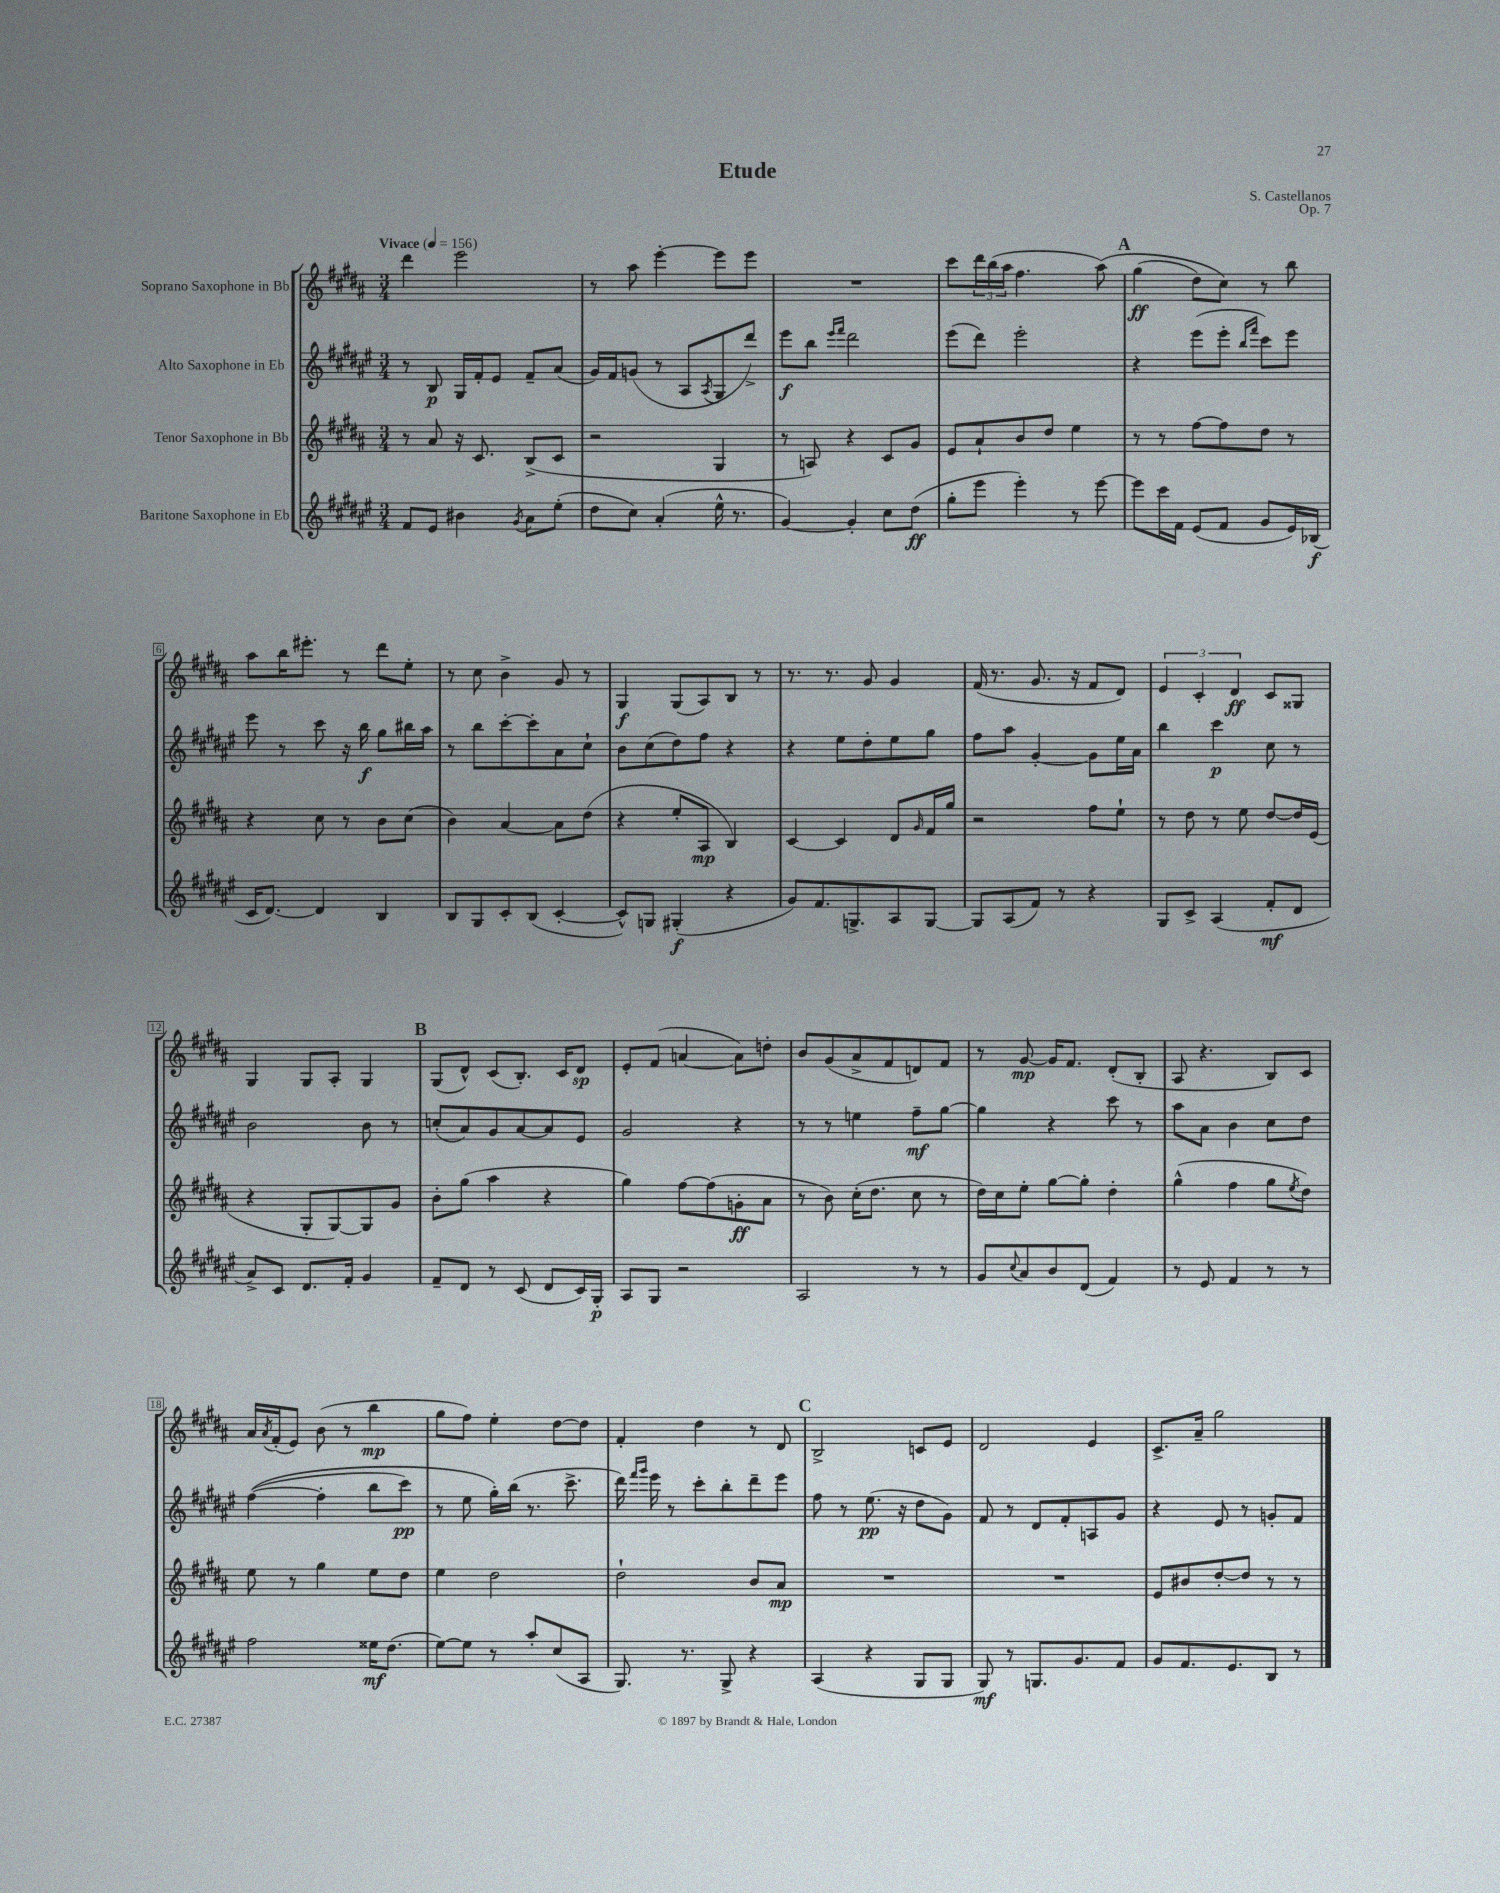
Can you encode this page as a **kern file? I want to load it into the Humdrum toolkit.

**kern	**dynam	**kern	**dynam	**kern	**dynam	**kern	**dynam
*part4	*part4	*part3	*part3	*part2	*part2	*part1	*part1
*staff4	*staff4	*staff3	*staff3	*staff2	*staff2	*staff1	*staff1
*I"Baritone Saxophone in Eb	*	*I"Tenor Saxophone in Bb	*	*I"Alto Saxophone in Eb	*	*I"Soprano Saxophone in Bb	*
*clefG2	*	*clefG2	*	*clefG2	*	*clefG2	*
*k[f#c#g#d#a#e#]	*	*k[f#c#g#d#a#]	*	*k[f#c#g#d#a#e#]	*	*k[f#c#g#d#a#]	*
*M3/4	*	*M3/4	*	*M3/4	*	*M3/4	*
*MM156	*	*MM156	*	*MM156	*	*MM156	*
=1	=1	=1	=1	=1	=1	=1	=1
!	!	!	!	!	!	!LO:TX:a:B:t=Vivace	!
8f#/L	.	8r	.	8r	.	4ddd#\	.
8e#/J	.	8a#/	.	8B/	p	.	.
4b#X\	.	16r	.	16G#/LL	.	2eee\	.
.	.	8.c#/	.	16f#'/J	.	.	.
.	.	.	.	8e#/J	.	.	.
8qg#/	.	.	.	.	.	.	.
8a#\L	.	(8B^/L	.	8f#~/L	.	.	.
(8ee#'\J	.	8c#/J	.	(8a#/J	.	.	.
=2	=2	=2	=2	=2	=2	=2	=2
8dd#\L	.	2r	.	16g#/LL)	.	8r	.
.	.	.	.	16f#/J	.	.	.
8cc#\J)	.	.	.	(8gn/J	.	8aa#\	.
(4a#'/	.	.	.	8r	.	[4eee'\	.
.	.	.	.	8A#/L	.	.	.
.	.	.	.	8qA#/	.	.	.
16ee#^^\	.	4G#/	.	8G#/	.	8eee\L]	.
8.r	.	.	.	.	.	.	.
.	.	.	.	8ddd#^/J)	.	8eee\J	.
=3	=3	=3	=3	=3	=3	=3	=3
[4g#/)	.	8r	.	8eee#\L	f	2.r	.
.	.	8An/)	.	8bb\J	.	.	.
.	.	.	.	16qqeee#/LL	.	.	.
.	.	.	.	16qqfff#/JJ	.	.	.
4g#'/]	.	4r	.	2ddd#\	.	.	.
8cc#\L	.	8c#/L	.	.	.	.	.
(8dd#\J	ff	8g#/J	.	.	.	.	.
=4	=4	=4	=4	=4	=4	=4	=4
8gg#'\L	.	8e/L	.	(8eee#\L	.	8ccc#\L	.
8eee#\J	.	8a#`/	.	8ddd#\J)	.	24ddd#\L	.
.	.	.	.	.	.	(24bb\	.
.	.	.	.	.	.	24aa#\JJ	.
4eee#'\)	.	8b/	.	2eee#'\	.	4.ff#\	.
.	.	8dd#/J	.	.	.	.	.
8r	.	4ee\	.	.	.	.	.
[8eee#\	.	.	.	.	.	(8aa#\)	.
!!LO:REH:place=s1:t=A
=5	=5	=5	=5	=5	=5	=5	=5
8eee#\L]	.	8r	.	4r	.	(4gg#\	ff
16ccc#\L	.	8r	.	.	.	.	.
16f#\JJ	.	.	.	.	.	.	.
(8e#/L	.	[8ff#\L	.	(8eee#\L	.	8dd#\L)	.
8f#/J	.	8ff#\]	.	8eee#'\J	.	8cc#\J)	.
.	.	.	.	16qqbb/LL	.	.	.
.	.	.	.	16qqfff#/JJ	.	.	.
8g#/L	.	8dd#\J	.	8ccc#\L)	.	8r	.
16e#/L)	.	8r	.	8eee#\J	.	8bb\	.
(16B-X/JJ	f	.	.	.	.	.	.
!!LO:LB:g=z
=6	=6	=6	=6	=6	=6	=6	=6
16c#/KL	.	4r	.	8eee#\	.	8aa#\L	.
[8.d#/J)	.	.	.	.	.	.	.
.	.	.	.	8r	.	16bb\K	.
.	.	.	.	.	.	8.eee#X'\J	.
4d#/]	.	8cc#\	.	8ccc#\	.	.	.
.	.	8r	.	16r	.	8r	.
.	.	.	.	16bb\	f	.	.
4B/	.	8b\L	.	8gg#\L	.	8ddd#\L	.
.	.	(8cc#\J	.	16bb#X\L	.	8ee'\J	.
.	.	.	.	16aa#\JJ	.	.	.
=7	=7	=7	=7	=7	=7	=7	=7
8B/L	.	4b\)	.	8r	.	8r	.
8G#/	.	.	.	8bb\L	.	8cc#\	.
8c#'/	.	[4a#/	.	[8ccc#'\	.	4b^\	.
(8B/J	.	.	.	8ccc#'\]	.	.	.
[4c#'/	.	8a#\L]	.	8a#\	.	8g#/	.
.	.	(8dd#\J	.	8cc#`\J	.	8r	.
=8	=8	=8	=8	=8	=8	=8	=8
8c#^^/L])	.	4r	.	8b\L	.	4G#/	f
8Gn/J	.	.	.	(8cc#\	.	.	.
(4G#X'/	f	8ee'/L	.	8dd#\)	.	(8G#/L	.
.	.	8A#/J	mp	8ff#\J	.	8A#/)	.
4r	.	4B/)	.	4r	.	8B/J	.
.	.	.	.	.	.	8r	.
=9	=9	=9	=9	=9	=9	=9	=9
8g#/L)	.	[4c#/	.	4r	.	8.r	.
8.f#/	.	.	.	.	.	.	.
.	.	.	.	.	.	8.r	.
.	.	4c#/]	.	8ee#\L	.	.	.
8.Gn^/	.	.	.	.	.	.	.
.	.	.	.	8dd#'\	.	8g#/	.
8A#/	.	8d#/L	.	8ee#\	.	4g#/	.
.	.	16qqg#/	.	.	.	.	.
[8G/J	.	16f#/L	.	8gg#\J	.	.	.
.	.	16gg#/JJ	.	.	.	.	.
=10	=10	=10	=10	=10	=10	=10	=10
8G/L]	.	2r	.	8ff#\L	.	(16f#/	.
.	.	.	.	.	.	8.r	.
(8A#/	.	.	.	8aa#\J	.	.	.
8f#/J)	.	.	.	[4g#'/	.	8.g#/	.
8r	.	.	.	.	.	.	.
.	.	.	.	.	.	16r	.
4r	.	8ff#\L	.	8g#\L]	.	8f#/L	.
.	.	8ee`\J	.	16ee#\L	.	8d#/J)	.
.	.	.	.	16a#\JJ	.	.	.
=11	=11	=11	=11	=11	=11	=11	=11
8G#/L	.	8r	.	4bb\	.	6e/	.
8c#^/J	.	8dd#\	.	.	.	.	.
.	.	.	.	.	.	6c#'/	.
(4A#/	.	8r	.	4ccc#\	p	.	.
.	.	.	.	.	.	6d#/	ff
.	.	8ee\	.	.	.	.	.
8f#'/L	mf	[8dd#/L	.	8cc#\	.	8c#/L	.
8d#/J	.	16dd#/L]	.	8r	.	8G##X/J	.
.	.	(16e/JJ	.	.	.	.	.
!!LO:LB:g=z
=12	=12	=12	=12	=12	=12	=12	=12
8a#^/L)	.	4r	.	2b\	.	4G#/	.
8c#/J	.	.	.	.	.	.	.
8.d#/L	.	8G#'/L	.	.	.	8G#/L	.
.	.	[8G#/)	.	.	.	8A#'/J	.
16f#'/Jk	.	.	.	.	.	.	.
4g#/	.	8G#/]	.	8b\	.	4G#/	.
.	.	8g#/J	.	8r	.	.	.
!!LO:REH:place=s1:t=B
=13	=13	=13	=13	=13	=13	=13	=13
8f#~/L	.	8b'\L	.	(8ccn'/L	.	(8G#/L	.
8d#/J	.	(8gg#\J	.	8a#/)	.	8d#^^/J)	.
8r	.	4aa#\	.	8g#/	.	(8c#/L	.
(8c#/	.	.	.	[8a#/	.	8.B'/J)	.
8d#/L	.	4r	.	8a#/]	.	.	.
.	.	.	.	.	.	16c#/KL	.
16c#/L)	.	.	.	8e#/J	.	8d#/J	sp
16G#'/JJ	p	.	.	.	.	.	.
=14	=14	=14	=14	=14	=14	=14	=14
8A#/L	.	4gg#\)	.	2g#/	.	8e'/L	.
8G#/J	.	.	.	.	.	(8f#/J	.
2r	.	[8ff#\L	.	.	.	[4an/	.
.	.	(8ff#\]	.	.	.	.	.
.	.	8gn'\	ff	4r	.	8a\L])	.
.	.	8a#\J	.	.	.	8ddn'\J	.
=15	=15	=15	=15	=15	=15	=15	=15
2A#/	.	8r	.	8r	.	8b/L	.
.	.	8b\)	.	8r	.	(8g#/	.
.	.	(16cc#'\KL	.	4een\	.	8a#^/	.
.	.	8.dd#\J	.	.	.	.	.
.	.	.	.	.	.	8f#/	.
8r	.	8cc#\	.	8ff#~\L	mf	8dn/)	.
8r	.	8r	.	[8gg#\J	.	8f#/J	.
=16	=16	=16	=16	=16	=16	=16	=16
8g#/L	.	16dd#\LL)	.	4gg#\]	.	8r	.
.	.	16cc#\J	.	.	.	.	.
8qqcc#/	.	.	.	.	.	.	.
8a#/	.	8ee'\J	.	.	.	[8g#/	mp
8b/	.	[8gg#\L	.	4r	.	16g#/KL]	.
.	.	.	.	.	.	8.f#/J	.
(8d#/J	.	8gg#'\J]	.	.	.	.	.
4f#/)	.	4dd#'\	.	8ccc#\	.	(8d#'/L	.
.	.	.	.	8r	.	8B'/J	.
=17	=17	=17	=17	=17	=17	=17	=17
8r	.	(4gg#^^\	.	8aa#\L	.	8A#/	.
8e#/	.	.	.	8a#\J	.	4.r	.
4f#/	.	4ff#\	.	4b\	.	.	.
8r	.	8gg#\L	.	8cc#\L	.	8B/L)	.
.	.	8qee/	.	.	.	.	.
8r	.	8dd#\J)	.	8dd#\J	.	8c#/J	.
!!LO:LB:g=z
=18	=18	=18	=18	=18	=18	=18	=18
2ff#\	.	8ee\	.	(([4ff#\	.	16a#/LL	.
.	.	.	.	.	.	8qa#/	.
.	.	.	.	.	.	(16f#'/J	.
.	.	8r	.	.	.	8e/J)	.
.	.	4gg#\	.	4ff#'\]	.	(8b\	.
.	.	.	.	.	.	8r	.
16ee##X\KL	mf	8ee\L	.	8bb\L	.	4bb\	mp
(8.dd#\J	.	.	.	.	.	.	.
.	.	8dd#\J	.	8ccc#\J)	pp	.	.
=19	=19	=19	=19	=19	=19	=19	=19
[8ee#\L)	.	4ee\	.	8r	.	8gg#\L	.
8ee#\J]	.	.	.	8ee#\	.	8ff#\J)	.
8r	.	2dd#\	.	16gg#'\LL)	.	4ee'\	.
.	.	.	.	(16bb\JJ	.	.	.
8aa#'/L	.	.	.	8.r	.	.	.
(8cc#/	.	.	.	.	.	[8dd#\L	.
.	.	.	.	8.ccc#^\	.	.	.
8A#/J	.	.	.	.	.	8dd#\J]	.
=20	=20	=20	=20	=20	=20	=20	=20
8.G#/)	.	2dd#`\	.	16ddd#\)	.	4f#'/	.
.	.	.	.	16qqfff#/LL	.	.	.
.	.	.	.	16qqggg#/JJ	.	.	.
.	.	.	.	16eee#\	.	.	.
.	.	.	.	8r	.	.	.
8.r	.	.	.	.	.	.	.
.	.	.	.	8ccc#'\L	.	4dd#\	.
8G#^/	.	.	.	8bb'\	.	.	.
4r	.	8b/L	.	8ddd#~\	.	8r	.
.	.	8a#/J	mp	8eee#\J	.	8d#/	.
!!LO:REH:place=s1:t=C
=21	=21	=21	=21	=21	=21	=21	=21
(4A#/	.	2.r	.	8ff#\	.	2B^/	.
.	.	.	.	8r	.	.	.
4r	.	.	.	(8.ee#\	pp	.	.
.	.	.	.	16r	.	.	.
8G#/L	.	.	.	8dd#\L	.	8cn/L	.
8G#/J	.	.	.	8g#\J)	.	8e/J	.
=22	=22	=22	=22	=22	=22	=22	=22
8G#/)	mf	2.r	.	8f#/	.	2d#/	.
8r	.	.	.	8r	.	.	.
8.Gn/L	.	.	.	8d#/L	.	.	.
.	.	.	.	8f#'/	.	.	.
8.g#/	.	.	.	.	.	.	.
.	.	.	.	8An/	.	4e/	.
8f#/J	.	.	.	8g#/J	.	.	.
=23	=23	=23	=23	=23	=23	=23	=23
8g#/L	.	8e/L	.	4r	.	8.c#^/L	.
8.f#/	.	8b#X/	.	.	.	.	.
.	.	.	.	.	.	16a#~/Jk	.
.	.	[8dd#'/	.	8e#/	.	2gg#\	.
8.e#/	.	.	.	.	.	.	.
.	.	8dd#/J]	.	8r	.	.	.
8B/J	.	8r	.	8gn'/L	.	.	.
8r	.	8r	.	8f#/J	.	.	.
==	==	==	==	==	==	==	==
*-	*-	*-	*-	*-	*-	*-	*-
